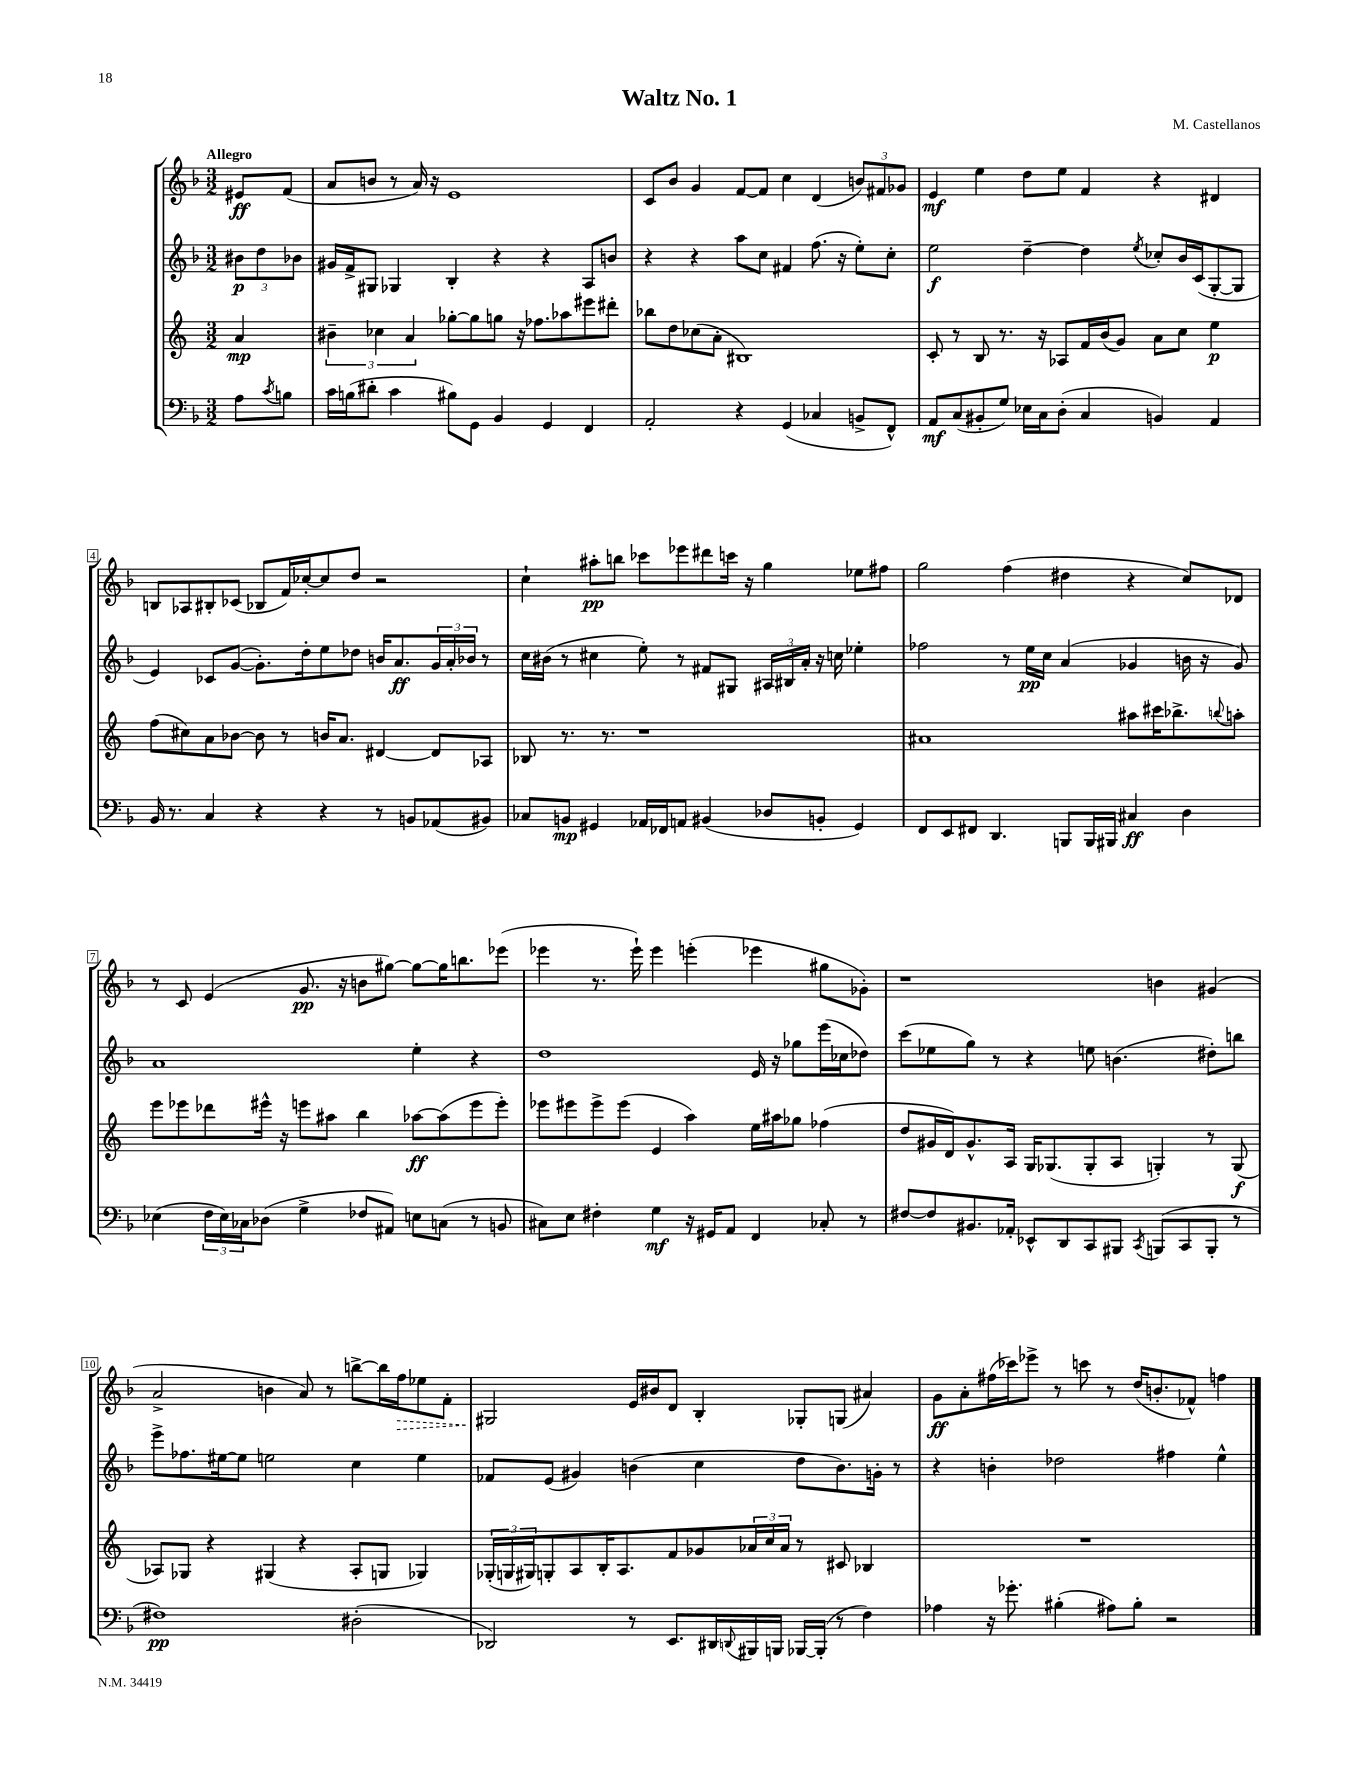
\header { title = "Waltz No. 1" composer = "M. Castellanos" }
<<
\new StaffGroup <<
\new Staff = "s0" {
    \clef treble \key f \major \numericTimeSignature \time 3/2 \partial 4 \tempo "Allegro"
    eis'8\ff f'8( |
    a'8 b'8 r8 a'16) r16 e'1 |
    c'8 bes'8 g'4 f'8~ f'8 c''4 d'4( \tuplet 3/2 { b'8) fis'8 ges'8 } |
    e'4\mf e''4 d''8 e''8 f'4 r4 dis'4 |
    b8 aes8 bis8-. ces'8( bes8 f'16) ces''16~-. ces''8 d''8 r2 |
    c''4-! ais''8-.\pp b''8 ces'''8 ees'''8 dis'''8 c'''16 r16 g''4 ees''8 fis''8 |
    g''2 f''4( dis''4 r4 c''8) des'8 |
    r8 c'8 e'4( g'8.\pp r16 b'8 gis''8~) gis''8~ gis''16 b''8. ees'''8( |
    ees'''4 r8. ees'''16-!) ees'''4 e'''4-.( ees'''4 gis''8 ges'8-.) |
    r1 b'4 gis'4( |
    a'2-> b'4 a'8) r8 b''8~-> b''16 \once \override Hairpin.style = #'dashed-line f''16\> ees''8 f'8-. |
    gis2\! e'16 bis'16 d'8 bes4-. ges8-. g8( ais'4) |
    g'8\ff a'8-. fis''16( ces'''16) ees'''8-> r8 c'''8 r8 d''16( b'8.-. fes'8-^) f''4 \bar "|." |
}
\new Staff = "s1" {
    \clef treble \key f \major \numericTimeSignature \time 3/2 \partial 4
    \tuplet 3/2 { bis'8\p d''8 bes'8 } |
    gis'16 f'16-> gis8 ges4 bes4-. r4 r4 a8 b'8 |
    r4 r4 a''8 c''8 fis'4 f''8.( r16 e''8-.) c''8-. |
    e''2\f d''4~-- d''4 \acciaccatura { e''8 } ces''8-. bes'16 c'16( g8~-. g8 |
    e'4) ces'8 g'8~( g'8.-.) d''16-. e''8 des''8 b'16 a'8.\ff \tuplet 3/2 { g'16 a'16-. bes'16 } r8 |
    c''16 bis'16( r8 cis''4 e''8-.) r8 fis'8 gis8 \tuplet 3/2 { ais16 bis16 a'16-. } r16 c''16 ees''4-. |
    fes''2 r8 e''16\pp c''16 a'4( ges'4 b'16 r16 ges'8) |
    a'1 e''4-. r4 |
    d''1 e'16 r16 ges''8 e'''16( ces''16 des''8) |
    c'''8( ees''8 g''8) r8 r4 e''8 b'4.( dis''8-.) b''8 |
    e'''8-> fes''8. eis''16~ eis''8 e''2 c''4 e''4 |
    fes'8 e'8( gis'4) b'4( c''4 d''8 b'8.) g'16-. r8 |
    r4 b'4-. des''2 fis''4 e''4-^ \bar "|." |
}
\new Staff = "s2" {
    \clef treble \key c \major \numericTimeSignature \time 3/2 \partial 4
    a'4\mp |
    \tuplet 3/2 { bis'4-- ces''4 a'4 } ges''8~-. ges''8 g''8 r16 fes''8. aes''8 eis'''8 dis'''8-. |
    bes''8 d''8 ces''8( a'8-. bis1) |
    c'8-. r8 b8 r8. r16 aes8 f'16 b'16( g'8) a'8 c''8 e''4\p |
    f''8( cis''8) a'8 bes'8~ bes'8 r8 b'16 a'8. dis'4~ dis'8 aes8 |
    bes8 r8. r8. r1 |
    ais'1 ais''8 cis'''16 bes''8.-> \appoggiatura { b''8 } a''8-. |
    e'''8 ees'''8 des'''8 eis'''16-^ r16 e'''8 ais''8 b''4 aes''8~\ff aes''8( e'''8 e'''8-.) |
    ees'''8 eis'''8 eis'''8-> eis'''8( e'4 a''4) e''16 ais''16 ges''8 fes''4( |
    d''8 gis'16 d'16) gis'8.-^ a16 g16 ges8.( ges8-. a8 g4-.) r8 g8\f( |
    aes8) ges8 r4 gis4( r4 aes8-. g8 ges4) |
    \tuplet 3/2 { ges16-.( g16 gis16) } g8-. a8 b16-. a8. f'8 ges'8 \tuplet 3/2 { aes'16 c''16 aes'16 } r8 cis'8 bes4 |
    R1. \bar "|." |
}
\new Staff = "s3" {
    \clef bass \key f \major \numericTimeSignature \time 3/2 \partial 4
    a8 \acciaccatura { c'8 } b8 |
    c'16 b16( dis'8-. c'4 bis8) g,8 bes,4 g,4 f,4 |
    a,2-. r4 g,4( ces4 b,8-> f,8-^) |
    a,8\mf c8( bis,8-. g8) ees16 c16 d8-.( c4 b,4) a,4 |
    bes,16 r8. c4 r4 r4 r8 b,8 aes,8( bis,8) |
    ces8 b,8\mp gis,4 aes,16 fes,16 a,8 bis,4( des8 b,8-. gis,4) |
    f,8 e,8 fis,8 d,4. b,,8 b,,16 bis,,16 cis4\ff d4 |
    ees4( \tuplet 3/2 { f16 ees16) ces16 } des8( g4-> fes8 ais,8) e8 c8( r8 b,8 |
    cis8) e8 fis4-. g4\mf r16 gis,16 a,8 f,4 ces8-. r8 |
    fis8~ fis8 bis,8. aes,16-. ees,8-^ d,8 c,8 bis,,8 \acciaccatura { c,8 } b,,8( c,8 b,,8-. r8 |
    fis1\pp) dis2-.( |
    des,2) r8 e,8. dis,16 \appoggiatura { d,8 } bis,,16 b,,16 bes,,16~ bes,,16-.( r8 f4) |
    aes4 r16 ges'8.-. bis4-.( ais8) bis8-. r2 \bar "|." |
}
>>
>>
\layout { \context { \Score \override BarNumber.stencil = #(make-stencil-boxer 0.1 0.3 ly:text-interface::print) } }
